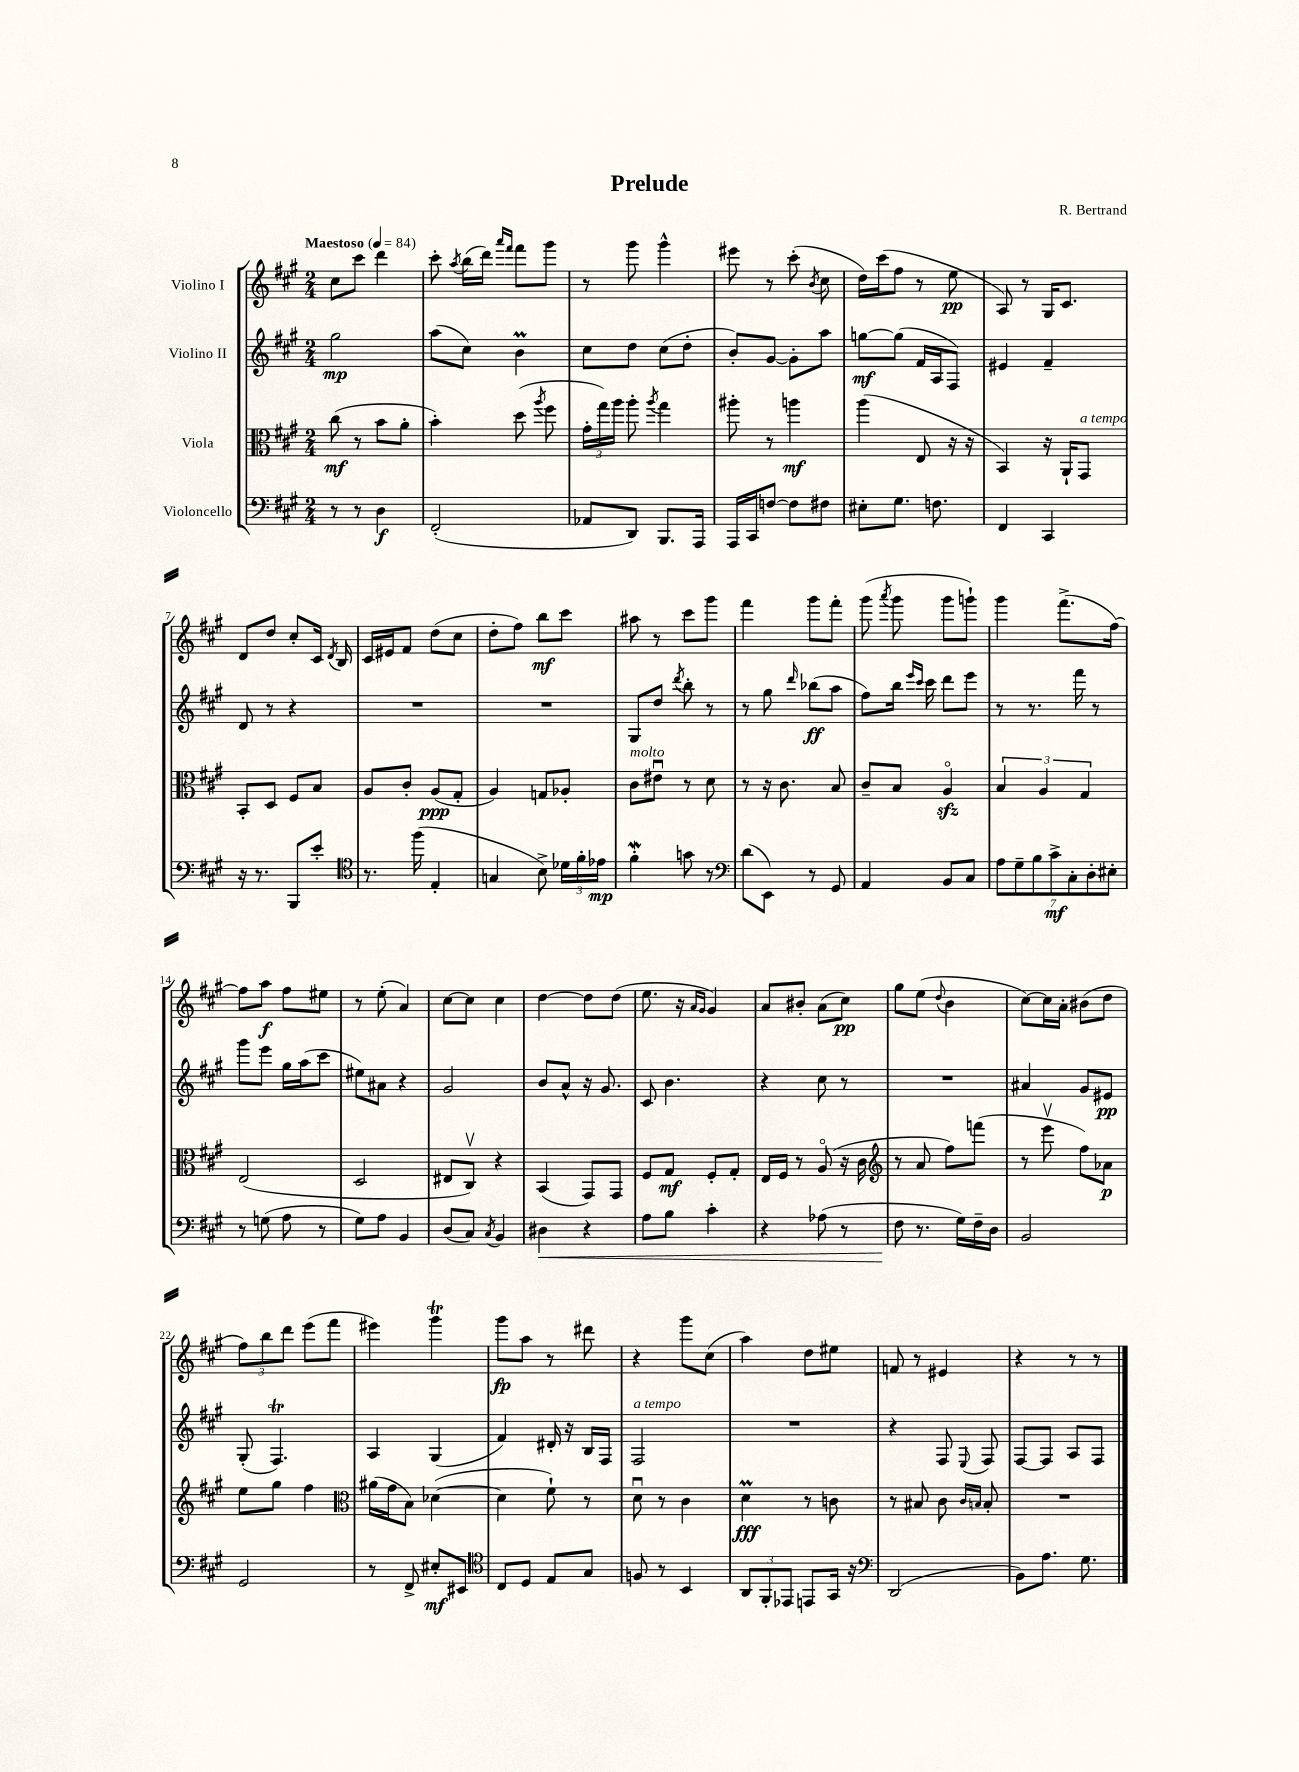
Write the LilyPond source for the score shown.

\header { title = "Prelude" composer = "R. Bertrand" }
<<
\new StaffGroup <<
\new Staff = "s0" \with { instrumentName = "Violino I" } {
    \clef treble \key a \major \numericTimeSignature \time 2/4 \tempo "Maestoso" 4 = 84
    \autoBeamOff cis''8[ cis'''8] d'''4 |
    cis'''8-. \acciaccatura { a''8 } b''16[( d'''16]) \grace { a'''16[ fis'''16] } fis'''8[ gis'''8] |
    r8 gis'''8 gis'''4-^ |
    eis'''8 r8 cis'''8-.( \acciaccatura { b'8 } cis''8 |
    d''16[) cis'''16( fis''8] r8 e''8\pp |
    a8) r8 gis16[ cis'8.] |
    d'8[ d''8] cis''8[-. cis'16] \acciaccatura { d'8 } b16 |
    cis'16[ eis'16 fis'8] d''8[( cis''8] |
    d''8[-. fis''8]) b''8[\mf cis'''8] |
    ais''8 r8 cis'''8[ gis'''8] |
    fis'''4 gis'''8[ fis'''8]-. |
    gis'''8( \acciaccatura { a'''8 } gis'''8 gis'''8[ g'''8]-!) |
    gis'''4 fis'''8.[->( fis''16]~) |
    fis''8[ a''8]\f fis''8[ eis''8] |
    r8 e''8-.( a'4) |
    cis''8[~ cis''8] cis''4 |
    d''4~ d''8[ d''8]( |
    e''8. r16 \grace { a'16[ gis'16] } gis'4) |
    a'8[ bis'8]-. a'8[( cis''8]\pp) |
    gis''8[ e''8]( \appoggiatura { d''8 } b'4 |
    cis''8[~) cis''16 a'16]-. bis'8[( d''8] |
    \tuplet 3/2 { fis''8[) b''8 d'''8] } e'''8[( fis'''8] |
    eis'''4) gis'''4\trill |
    gis'''8[\fp a''8] r8 dis'''8 |
    r4 gis'''8[ cis''8]( |
    a''4) d''8[ eis''8] |
    f'8 r8 eis'4 |
    r4 r8 r8 \bar "|." |
}
\new Staff = "s1" \with { instrumentName = "Violino II" } {
    \clef treble \key a \major \numericTimeSignature \time 2/4
    \autoBeamOff gis''2\mp |
    a''8[( cis''8]) b'4\prall |
    cis''8[ d''8] cis''8[( d''8]-. |
    b'8[-.) gis'8]~ gis'8[-. a''8] |
    g''8[~\mf g''8]( fis'16[ a16 fis8]) |
    eis'4 fis'4-- |
    d'8 r8 r4 |
    R2 |
    R2 |
    gis8[ d''8] \acciaccatura { d'''8 } b''8-. r8 |
    r8 gis''8 \grace { d'''16 } bes''8[\ff( a''8] |
    fis''8[) b''16] \grace { e'''16[ cis'''16] } cis'''16 d'''8[ e'''8] |
    r8 r8. fis'''16 r8 |
    gis'''8[ e'''8] gis''16[ a''16( cis'''8] |
    eis''8[) ais'8] r4 |
    gis'2 |
    b'8[ a'8]-^ r16 gis'8. |
    cis'8 b'4. |
    r4 cis''8 r8 |
    R2 |
    ais'4 gis'8[ eis'8]\pp |
    gis8-.( fis4.\trill) |
    a4 gis4( |
    fis'4) dis'16-. r16 b16[ fis16] |
    fis2^\markup { \italic "a tempo" } |
    R2 |
    r4 fis8 \appoggiatura { e8 } fis8 |
    fis8[~ fis8] a8[ fis8] \bar "|." |
}
\new Staff = "s2" \with { instrumentName = "Viola" } {
    \clef alto \key a \major \numericTimeSignature \time 2/4
    \autoBeamOff cis''8\mf( r8 b'8[ a'8]-. |
    b'4-.) d''8( \acciaccatura { a''8 } fis''8 |
    \tuplet 3/2 { gis'16[-. gis''16) a''16] } a''8-. \acciaccatura { a''8 } gis''4 |
    ais''8-. r8 a''4\mf |
    a''4( e8 r16 r16 |
    b,4) r16 a,16[-! gis,8]^\markup { \italic "a tempo" } |
    b,8[-. d8] fis8[ b8] |
    a8[ cis'8]-. a8[\ppp( gis8]-. |
    a4) g8[ aes8]-. |
    cis'8[^\markup { \italic "molto" } eis'8]\downbow r8 d'8 |
    r8 r16 cis'8. b8 |
    cis'8[-- b8] a4\flageolet\sfz |
    \tuplet 3/2 { b4 a4 gis4 } |
    e2( |
    d2 |
    eis8[ cis8]\upbow) r4 |
    b,4( gis,8[) gis,8] |
    fis8[ gis8]\mf fis8[-. gis8]-. |
    e16[ fis16] r8 a8\flageolet( r16 cis'16 |
    \clef treble r8 a'8 fis''8[) f'''8]( |
    r8 e'''8\upbow fis''8[) aes'8]\p |
    e''8[ gis''8] fis''4 |
    \clef alto ais'16[( gis'16 b8]) des'4~( |
    des'4 fis'8-!) r8 |
    d'8\downbow r8 cis'4 |
    d'4\prall\fff r8 c'8 |
    r8 bis8 cis'8 \grace { cis'16[ b16] } b8-. |
    R2 \bar "|." |
}
\new Staff = "s3" \with { instrumentName = "Violoncello" } {
    \clef bass \key a \major \numericTimeSignature \time 2/4
    \autoBeamOff r8 r8 d4\f |
    fis,2-.( |
    aes,8[ d,8]) b,,8.[ a,,16] |
    a,,16[ cis,16 f8]~ f8[ fis8] |
    eis8[-. gis8.] f8. |
    fis,4 cis,4 |
    r16 r8. b,,8[ e'8]-. |
    \clef tenor r8. fis''16( e4-. |
    g4 b8->) \tuplet 3/2 { des'16[ fis'16-. ees'16]\mp } |
    fis'4-.\mordent g'8 r8 |
    \clef bass d'8[( e,8]) r8 gis,8 |
    a,4 b,8[ cis8] |
    \tuplet 7/4 { a8[ gis8-- b8 cis'8->\mf cis8-. d8-. eis8]-. } |
    r8 g8( a8 r8 |
    gis8[) a8] b,4 |
    d8[( cis8]) \acciaccatura { cis8 } b,4 |
    dis4\< r4 |
    a8[ b8] cis'4-. |
    r4 aes8( r8 |
    fis8\! r8. gis16[) fis16-- d16] |
    b,2 |
    gis,2 |
    r8 fis,8-> eis8[-.\mf eis,8] |
    \clef tenor cis8[ d8] e8[ gis8] |
    f8 r8 b,4 |
    \tuplet 3/2 { a,8[ fis,8-. ees,8] } e,8[ gis,16] r16 |
    \clef bass d,2( |
    b,8[) a8.] gis8. \bar "|." |
}
>>
>>
